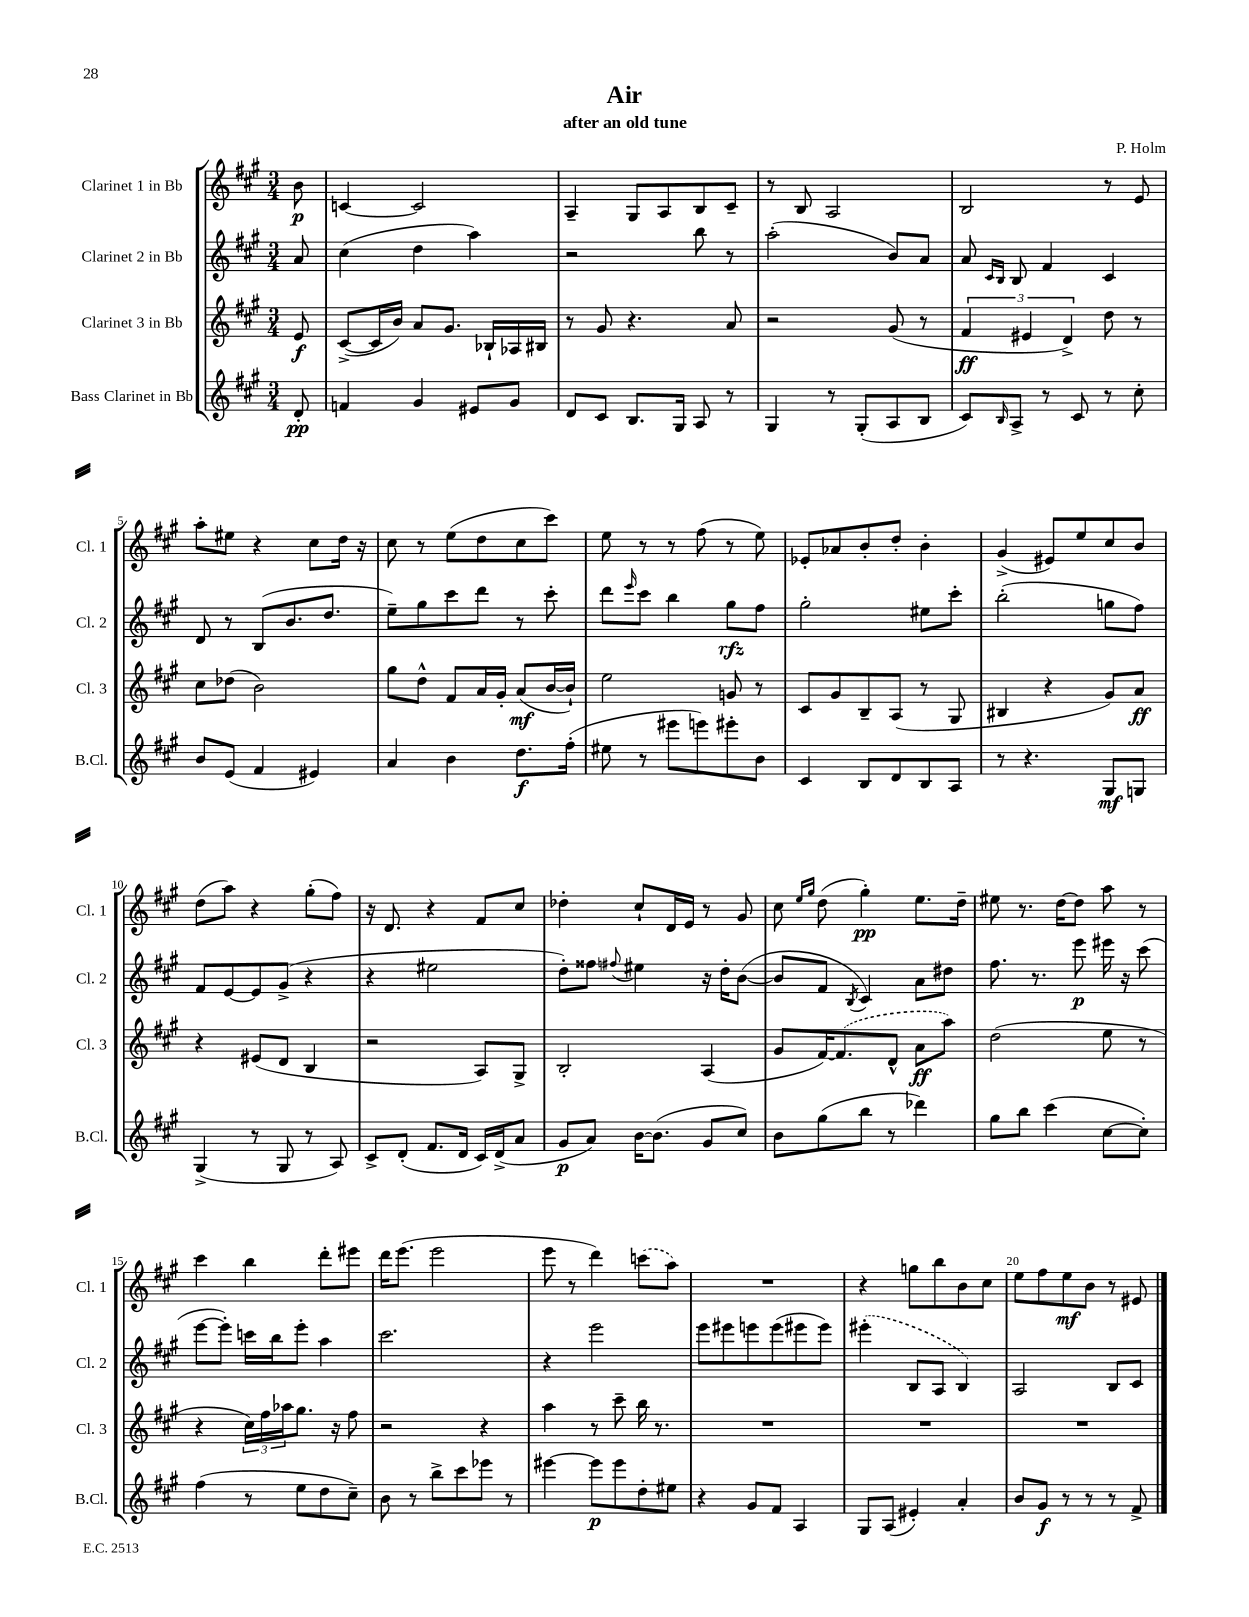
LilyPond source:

\header { title = "Air" composer = "P. Holm" subtitle = "after an old tune" }
<<
\new StaffGroup <<
\new Staff = "s0" \with { instrumentName = "Clarinet 1 in Bb" shortInstrumentName = "Cl. 1" } {
    \clef treble \key a \major \numericTimeSignature \time 3/4 \partial 8
    b'8\p |
    c'4~ c'2 |
    a4-- gis8 a8 b8 cis'8-- |
    r8 b8 a2 |
    b2 r8 e'8 |
    a''8-. eis''8 r4 cis''8 d''16 r16 |
    cis''8 r8 e''8( d''8 cis''8 cis'''8) |
    e''8 r8 r8 fis''8( r8 e''8) |
    ees'8-. aes'8 b'8-. d''8-. b'4-. |
    gis'4->( eis'8) e''8 cis''8 b'8 |
    d''8( a''8) r4 gis''8-.( fis''8) |
    r16 d'8. r4 fis'8 cis''8 |
    des''4-. cis''8-! d'16 e'16 r8 gis'8 |
    cis''8 \grace { e''16 gis''16 } d''8( gis''4-.\pp) e''8. d''16-- |
    eis''8 r8. d''16~ d''8 a''8 r8 |
    cis'''4 b''4 d'''8-. eis'''8 |
    d'''16 e'''8.( e'''2 |
    e'''8 r8 d'''4) \once \slurDashed c'''8( a''8) |
    R2. |
    r4 g''8 b''8 b'8 cis''8 |
    e''8 fis''8 e''8\mf b'8 r8 eis'8 \bar "|." |
}
\new Staff = "s1" \with { instrumentName = "Clarinet 2 in Bb" shortInstrumentName = "Cl. 2" } {
    \clef treble \key a \major \numericTimeSignature \time 3/4 \partial 8
    a'8 |
    cis''4( d''4 a''4) |
    r2 b''8 r8 |
    a''2-.( b'8) a'8 |
    a'8 \grace { cis'16 b16 } b8 fis'4 cis'4 |
    d'8 r8 b8( b'8. d''8. |
    e''8--) gis''8 cis'''8 d'''8 r8 cis'''8-. |
    d'''8 \grace { e'''16 } cis'''8 b''4 gis''8\rfz fis''8 |
    gis''2-. eis''8 cis'''8-. |
    b''2-.( g''8 fis''8) |
    fis'8 e'8~ e'8 gis'8->( r4 |
    r4 eis''2 |
    d''8-.) fisis''8 \appoggiatura { fis''8 } eis''4 r16 d''16-. b'8~( |
    b'8 fis'8 \acciaccatura { b8 } cis'4) a'8 dis''8 |
    fis''8. r8. e'''8\p eis'''16 r16 cis'''8( |
    e'''8~ e'''8-.) c'''16 b''16 e'''8-. a''4 |
    cis'''2. |
    r4 e'''2 |
    e'''8 eis'''8 e'''8 e'''8( eis'''8 eis'''8) |
    \once \slurDashed eis'''4-.( b8 a8 b4) |
    a2 b8 cis'8 \bar "|." |
}
\new Staff = "s2" \with { instrumentName = "Clarinet 3 in Bb" shortInstrumentName = "Cl. 3" } {
    \clef treble \key a \major \numericTimeSignature \time 3/4 \partial 8
    e'8\f |
    cis'8~->( cis'16 b'16) a'8 gis'8. bes16-! aes16 bis16 |
    r8 gis'8 r4. a'8 |
    r2 gis'8( r8 |
    \tuplet 3/2 { fis'4\ff eis'4 d'4->) } d''8 r8 |
    cis''8 des''8( b'2) |
    gis''8 d''8-^ fis'8 a'16 gis'16-. a'8\mf( b'16~ b'16-!) |
    e''2 g'8 r8 |
    cis'8 gis'8 b8-- a8( r8 gis8 |
    bis4 r4 gis'8) a'8\ff |
    r4 eis'8( d'8 b4 |
    r2 a8) gis8-> |
    b2-. a4( |
    gis'8 fis'16~) \once \slurDashed fis'8.( d'8-^ a'8\ff a''8) |
    d''2( e''8 r8 |
    r4 \tuplet 3/2 { cis''16) fis''16 aes''16 } gis''8. r16 fis''8 |
    r2 r4 |
    a''4 r8 cis'''8-- b''16 r8. |
    R2. |
    R2. |
    R2. \bar "|." |
}
\new Staff = "s3" \with { instrumentName = "Bass Clarinet in Bb" shortInstrumentName = "B.Cl." } {
    \clef treble \key a \major \numericTimeSignature \time 3/4 \partial 8
    d'8-.\pp |
    f'4 gis'4 eis'8 gis'8 |
    d'8 cis'8 b8. gis16 a8 r8 |
    gis4 r8 gis8-.( a8 b8 |
    cis'8) \grace { b16 } a8-> r8 cis'8 r8 cis''8-. |
    b'8 e'8( fis'4 eis'4) |
    a'4 b'4 d''8.\f fis''16-.( |
    eis''8 r8 eis'''8 e'''8) eis'''8-. b'8 |
    cis'4 b8 d'8 b8 a8 |
    r8 r4. gis8\mf g8 |
    gis4->( r8 gis8 r8 a8) |
    cis'8-> d'8-.( fis'8. d'16 cis'16) d'16->( a'8 |
    gis'8\p a'8) b'16~ b'8.( gis'8 cis''8) |
    b'8 gis''8( b''8 r8 des'''4) |
    gis''8 b''8 cis'''4( cis''8~ cis''8-.) |
    fis''4( r8 e''8 d''8 cis''8--) |
    b'8 r8 b''8-> cis'''8 ees'''8 r8 |
    eis'''4~ eis'''8\p eis'''8 d''8-. eis''8 |
    r4 gis'8 fis'8 a4 |
    gis8 a8( eis'4-.) a'4-. |
    b'8 gis'8\f r8 r8 r8 fis'8-> \bar "|." |
}
>>
>>
\layout { \context { \Score \override BarNumber.break-visibility = ##(#f #t #t) barNumberVisibility = #(every-nth-bar-number-visible 5) } }
